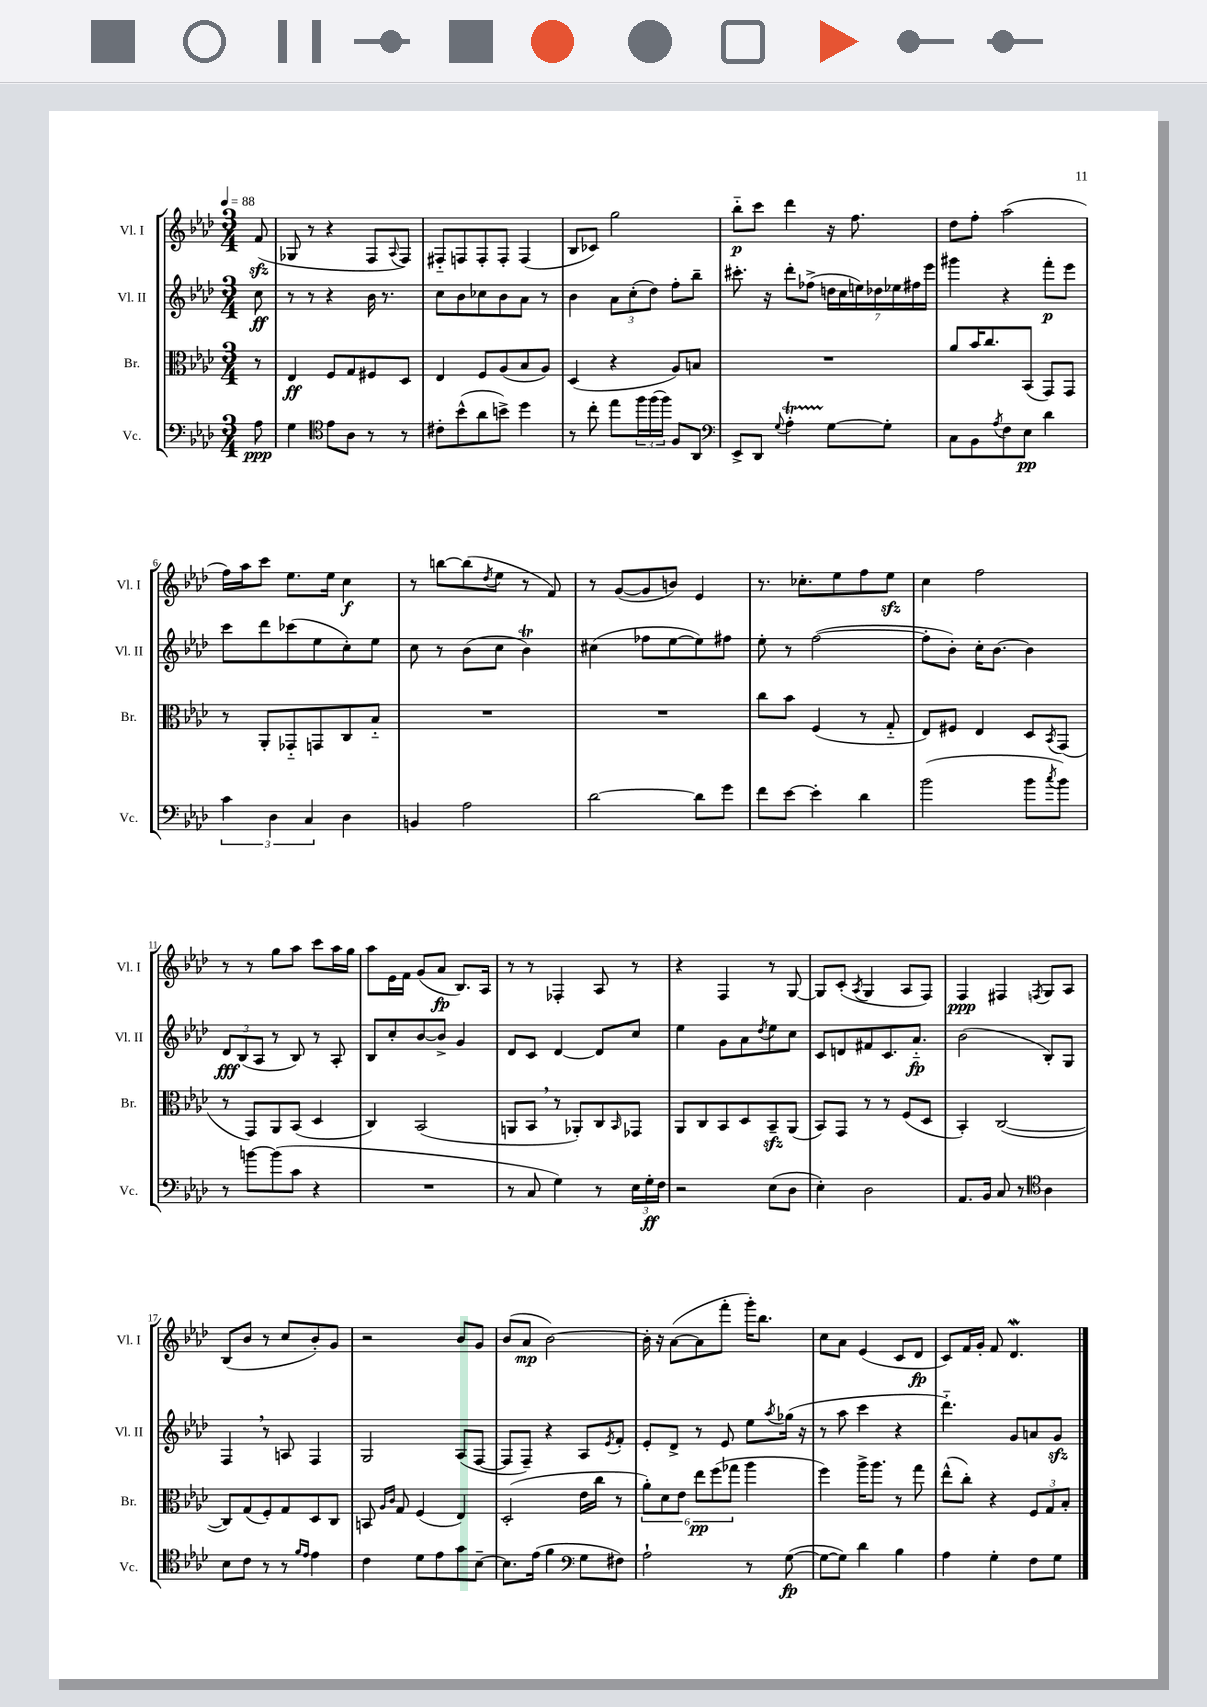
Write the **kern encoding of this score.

**kern	**kern	**kern	**kern
*staff4	*staff3	*staff2	*staff1
*clefF4	*clefC3	*clefG2	*clefG2
*k[b-e-a-d-]	*k[b-e-a-d-]	*k[b-e-a-d-]	*k[b-e-a-d-]
*M3/4	*M3/4	*M3/4	*M3/4
*MM88	*MM88	*MM88	*MM88
8A-\	8r	8cc\	(8f/
=	=	=	=
4G\	4E-/	8r	8G-/
.	.	8r	8r
*clefC4	*	*	*
8e-\L	8F/L	4r	4r
8A-\J	8G/	.	.
8r	8F#/	16b-\	8F/L
.	.	8.r	.
.	.	.	8qqA-/
8r	8D-/J	.	8F/J)
=	=	=	=
8c#'\L	4E-/	8cc\L	8F#'~/L
(8b-^^\	.	8b-\	8F/
8a-\	8F/L	8cc-\	8F'/
8b^\J)	(8A-/	8b-\	8F'/J
4dd-\	8B-/	8a-\J	(4F/
.	8A-/J)	8r	.
=	=	=	=
8r	(4D-/	4b-\	8B-/L
8cc'\	.	.	8c-/J)
8ee-\L	4r	12a-\L	2gg\
.	.	(12cc'\	.
24ff\L	.	.	.
(24ff\	.	12dd-\J)	.
24ff\JJ)	.	.	.
8F/L	8A-/L)	8ff'\L	.
8AA-/J	8B/J	8bb-~\J	.
=	=	=	=
*clefF4	*	*	*
8EE-^/L	2.r	8.ccc#'\	8bb-'~\L
8DD-/J	.	.	8ccc\J
.	.	16r	.
8qqG/	.	.	.
4A-'\	.	8ddd-'\L	4ddd-\
.	.	(8ff-^\J	.
[8G\L	.	28dd\LL	16r
.	.	28cc\	.
.	.	.	8.ff\
.	.	28ee\)	.
.	.	28dd-\	.
8G'\]J	.	.	.
.	.	28ee-\	.
.	.	28ff#\	.
.	.	28eee-\JJ	.
=	=	=	=
8C\L	8a-/L	4ggg#\	8dd-\L
8BB-\	16b-/K	.	8ff'\J
.	8.cc/	.	.
8qA-/	.	.	.
8F\	.	4r	(2aa-\
8E-\J	(8BB-/J	.	.
4d-\	8GG/L)	8fff'\L	.
.	8GG/J	8eee-\J	.
=	=	=	=
6c\	8r	8ccc\L	16ff\LL)
.	.	.	16aa-\J
.	8AA-'/L	8ddd-\	8ccc\J
6D-\	.	.	.
.	8GG-'~/	(8ccc-\	8.ee-\L
6C/	.	.	.
.	8GG/	8ee-\	.
.	.	.	16ee-\Jk
4D-\	8C/	8cc'\)	4cc\
.	8B-'~/J	8ee-\J	.
=	=	=	=
4BB/	2.r	8cc\	8r
.	.	8r	[8bb\L
2A-\	.	(8b-\L	(8bb\]
.	.	.	8qdd-/
.	.	8cc\J	8ee-\J
.	.	4b-\)	8r
.	.	.	8f/)
=	=	=	=
[2d-\	2.r	(4cc#\	8r
.	.	.	([8g/L
.	.	8ff-\L	8g/]
.	.	[8ee-\	8b/J)
8d-\]L	.	8ee-\])	4e-/
8g\J	.	8ff#\J	.
=	=	=	=
8f\L	8cc\L	8ee-'\	8.r
[8e-\J	8b-\J	8r	.
.	.	.	8.cc-'\L
4e-'\]	(4F/	([2ff\	.
.	.	.	8ee-\
4d-\	8r	.	8ff\
.	8G'~/	.	8ee-\J
=	=	=	=
(2b-\	8E-/L)	8ff'\]L	4cc\
.	8F#/J	8b-'\J)	.
.	4E-/	16cc'\LK	2ff\
.	.	[8.b-\J	.
8b-\L	8D-/L	4b-\]	.
8qcc/	8qBB-/	.	.
8b-\J)	(8GG/J	.	.
=	=	=	=
8r	8r	12d-/L	8r
.	.	(12B-/	.
[8b\L	8GG/L)	.	8r
.	.	12A-/J	.
(8b\]	8AA-/	8r	8gg\L
8c\J	(8BB-/J	8B-/)	8aa-\J
4r	4D-/	8r	8ccc\L
.	.	8A-'/	16aa-\L
.	.	.	16gg\JJ
=	=	=	=
2.r	4C/)	8B-/L	8aa-\L
.	.	8cc'/	16e-\L
.	.	.	16f\JJ
.	(2BB-/	[8b-/	(8g/L
.	.	8b-^/]J	8a-/J
.	.	4g/	8.B-/L)
.	.	.	16A-/Jk
=	=	=	=
8r	8AA/L	8d-/L	8r
8C/	8BB-/J	8c/J	8r
4G\)	8r	[4d-/	4F-'/
.	8AA-'/L)	.	.
8r	8C/	8d-/]L	8A-/
.	16qqBB-/	.	.
24E-\LL	8GG-/J	8cc/J	8r
24G'\	.	.	.
24F\JJ	.	.	.
=	=	=	=
2r	8AA-/L	4ee-\	4r
.	8C/	.	.
.	8BB-/	8g\L	4F/
.	8D-/	8a-\	.
.	.	8qdd-/	.
(8E-\L	8BB-~/	8ee-\	8r
8D-\J	(8AA-/J	8cc\J	[8G/
=	=	=	=
4E-'\)	8BB-/L)	8c/L	8G/]L
.	8GG/J	8d/	(8c'/J
.	.	.	8qA-/
2D-\	8r	8f#/	4G/
.	8r	8.c/	.
.	(8F/L	.	8A-/L
.	.	8.a-'~/J	.
.	8D-/J	.	8F/J)
=	=	=	=
8.AA-/L	4BB-'/)	(2b-\	4F/
16BB-/Jk	.	.	.
8C/	([2C/	.	4F#/
8r	.	.	.
*clefC4	*	*	*
.	.	.	8qF/
4A-\	.	8B-'/L)	8G/L
.	.	8G/J	8A-/J
=	=	=	=
8B-\L	8C/]L)	4F/	(8B-/L
8c\J	(8G/	.	8b-/J
8r	8F'/)	8r	8r
8r	8G/	8A/	8cc/L
16qqf/LL	.	.	.
16qqe-/JJ	.	.	.
4e-\	8D-/	4F/	8b-'/)
.	8C/J	.	8g/J
=	=	=	=
4c\	8BB/	2G/	2r
.	16qqA-/LL	.	.
.	16qqc/JJ	.	.
.	8G/	.	.
8d-\L	(4F/	.	.
8e-\	.	.	.
8g\	4E-/)	(8A-/L	8b-/L
[8B-~\J	.	[8F/J	8g/J
=	=	=	=
8.B-\]L	(2D-'/	8F/]L	(8b-/L
.	.	8F~/J)	8a-/J
(16e-\Jk	.	.	.
4f\	.	4r	[2b-\)
*clefF4	*	*	*
8G\L	16e-\LL	8A-/L	.
.	16cc\JJ	.	.
.	.	8qe-/	.
8F#\J)	8r	8f'/J	.
=	=	=	=
2A-`\	12a-'\L)	8e-'/L	16b-'\]
.	.	.	16r
.	12d-\	.	.
.	.	8d-^/J	([8a-\L
.	12e-\J	.	.
.	12ee-\L	8r	8a-\]
.	(12ff\	.	.
.	.	8e-/	8fff'\J
.	12gg-\J	.	.
8r	4aa-\	8ee-\L	16ggg'\LK)
.	.	.	8.bb-\J
.	.	8qaa-/	.
([8G\	.	(16gg-\Jk	.
.	.	16r	.
=	=	=	=
8G\_L	4ff\)	8r	8cc\L
8G\]J)	.	8aa-\	8a-\J
4d-\	16aa-^\LK	4ccc\	(4e-/
.	8.aa-\J	.	.
4B-\	8r	4r	8c/L
.	8gg\	.	8d-/J
=	=	=	=
4A-\	(8ee-^^\L	4.ddd-'~\)	8c/L)
.	8cc'\J)	.	16f/L
.	.	.	16g'/JJ
4G'\	4r	.	8f/
.	.	8g/L	4.d-/
8F\L	12F/L	8a/	.
.	12G/	.	.
8G\J	.	8g/J	.
.	12B-'/J	.	.
==	==	==	==
*-	*-	*-	*-
